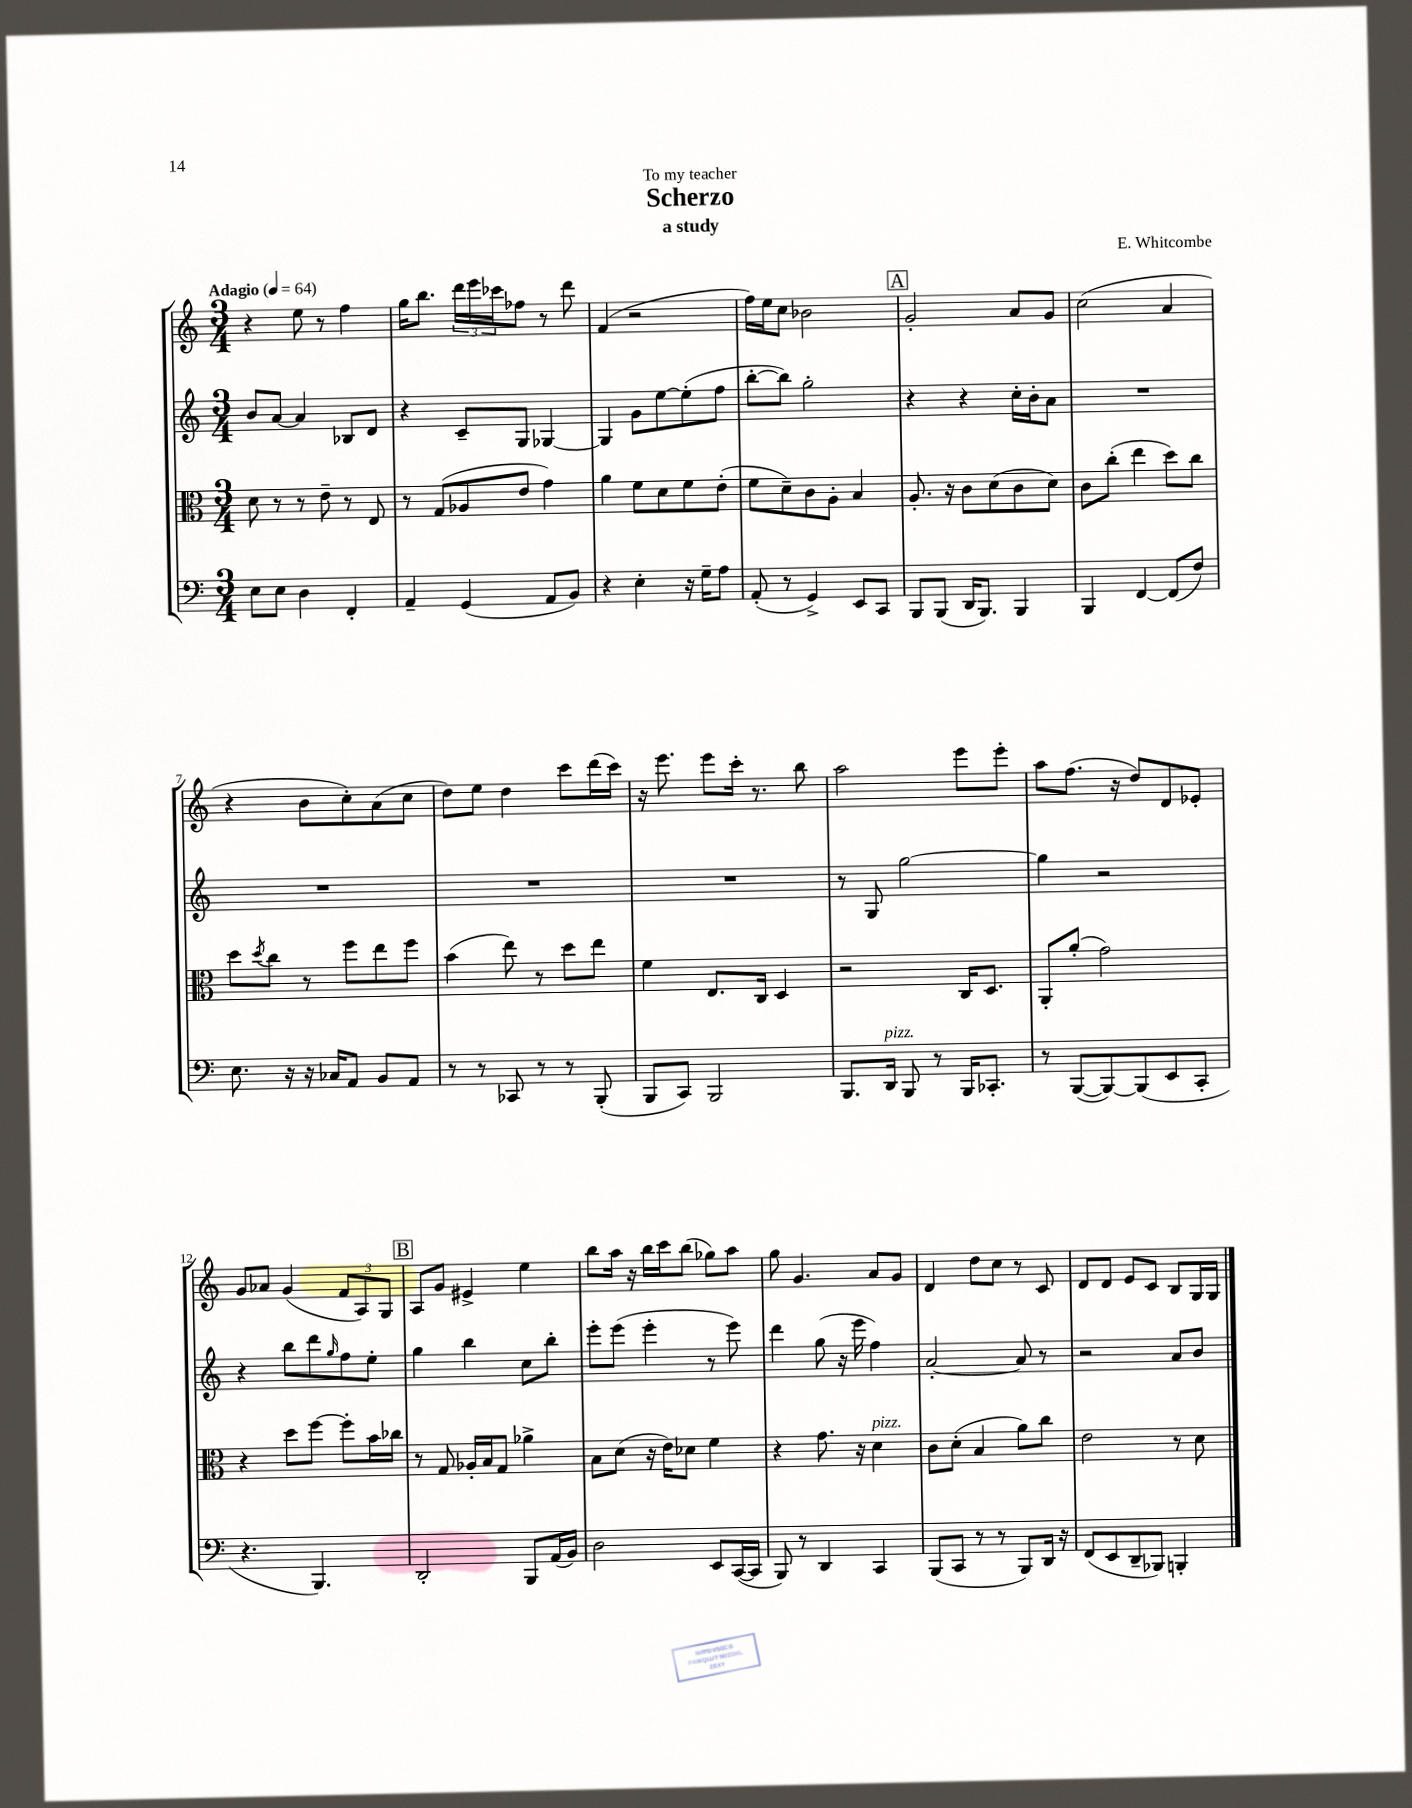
\header { title = "Scherzo" composer = "E. Whitcombe" subtitle = "a study" dedication = "To my teacher" }
<<
\new StaffGroup <<
\new Staff = "s0" {
    \clef treble \key c \major \numericTimeSignature \time 3/4 \tempo "Adagio" 4 = 64
    r4 e''8 r8 f''4 |
    g''16 b''8. \tuplet 3/2 { d'''16 e'''16 ces'''16 } fes''8 r8 d'''8 |
    f'4( r2 |
    f''16) e''16 c''8 bes'2 |
    \mark \markup { \box "A" } g'2-. a'8 g'8 |
    c''2( a'4 |
    r4 b'8 c''8-.) a'8( c''8 |
    d''8) e''8 d''4 c'''8 d'''16( c'''16) |
    r16 e'''8. e'''8 c'''16-. r8. b''8 |
    a''2 e'''8 e'''8-. |
    a''8 f''8.( r16 d''8) d'8 ees'8-. |
    g'8 aes'8 g'4( \tuplet 3/2 { f'8 a8) g8 } |
    \mark \markup { \box "B" } a8 g'8 eis'4-> e''4 |
    b''8 a''16 r16 b''16 c'''16 b''8( ges''8) a''8 |
    g''8 g'4. a'8 g'8 |
    d'4 d''8 c''8 r8 c'8 |
    d'8 d'8 e'8 c'8 b8 g16 g16 \bar "|." |
}
\new Staff = "s1" {
    \clef treble \key c \major \numericTimeSignature \time 3/4
    b'8 a'8~ a'4 bes8 d'8 |
    r4 c'8-- g8 ges4~ |
    ges4 g'8 e''8~ e''8-.( f''8 |
    b''8~-. b''8) g''2-. |
    \mark \markup { \box "A" } r4 r4 c''16-. b'16-. a'8 |
    R2. |
    R2. |
    R2. |
    R2. |
    r8 g8 g''2~ |
    g''4 r2 |
    r4 b''8 d'''8 \grace { g''16 } f''8 e''8-. |
    \mark \markup { \box "B" } g''4 b''4 c''8 b''8-. |
    e'''8-. e'''8( e'''4-. r8 e'''8) |
    d'''4 g''8( r16 e'''16 f''4) |
    a'2~-. a'8 r8 |
    r2 a'8 b'8 \bar "|." |
}
\new Staff = "s2" {
    \clef alto \key c \major \numericTimeSignature \time 3/4
    d'8 r8 r8 e'8-- r8 e8 |
    r8 g8( aes8 e'8 g'4) |
    a'4 f'8 d'8 f'8 e'8-.( |
    f'8 d'8--) c'8 a8-. b4 |
    \mark \markup { \box "A" } a8.-. r16 c'8 d'8( c'8 d'8) |
    c'8 c''8-.( e''4 d''8) c''8 |
    d''8 \acciaccatura { d''8 } c''8 r8 f''8 e''8 f''8 |
    b'4( e''8) r8 d''8 e''8 |
    f'4 e8. c16 d4 |
    r2 c16 d8. |
    a,8-. a'8-.( g'2) |
    r4 d''8 f''8~ f''8-. b'16 ces''16 |
    \mark \markup { \box "B" } r8 g8 aes16-. b16 g8 aes'4-> |
    b8 d'8( r16 e'16) des'8 f'4 |
    r4 g'8. r16 d'4^\markup { \italic "pizz." } |
    c'8 d'8-.( b4 a'8) c''8 |
    e'2 r8 d'8 \bar "|." |
}
\new Staff = "s3" {
    \clef bass \key c \major \numericTimeSignature \time 3/4
    e8 e8 d4 f,4-. |
    a,4-- g,4( a,8 b,8) |
    r4 e4-. r16 g16-- a8 |
    a,8-.( r8 g,4->) e,8 c,8 |
    \mark \markup { \box "A" } b,,8 b,,8( d,16 b,,8.) b,,4 |
    b,,4 f,4~ f,8( f8) |
    e8. r16 r16 ces16 a,8 b,8 a,8 |
    r8 r8 ces,8 r8 r8 b,,8-.( |
    b,,8 c,8) b,,2 |
    b,,8. d,16^\markup { \italic "pizz." } b,,8 r8 b,,16 ces,8.-. |
    r8 b,,8~( b,,8~) b,,8( e,8 c,8-. |
    r4. b,,4.) |
    \mark \markup { \box "B" } d,2-. b,,8 a,16( b,16) |
    d2 e,8 c,16~( c,16 |
    b,,8) r8 d,4 c,4 |
    b,,8( c,8 r8 r8 b,,8) d,16 r16 |
    f,8( e,8 d,8-- bes,,8) b,,4-. \bar "|." |
}
>>
>>
